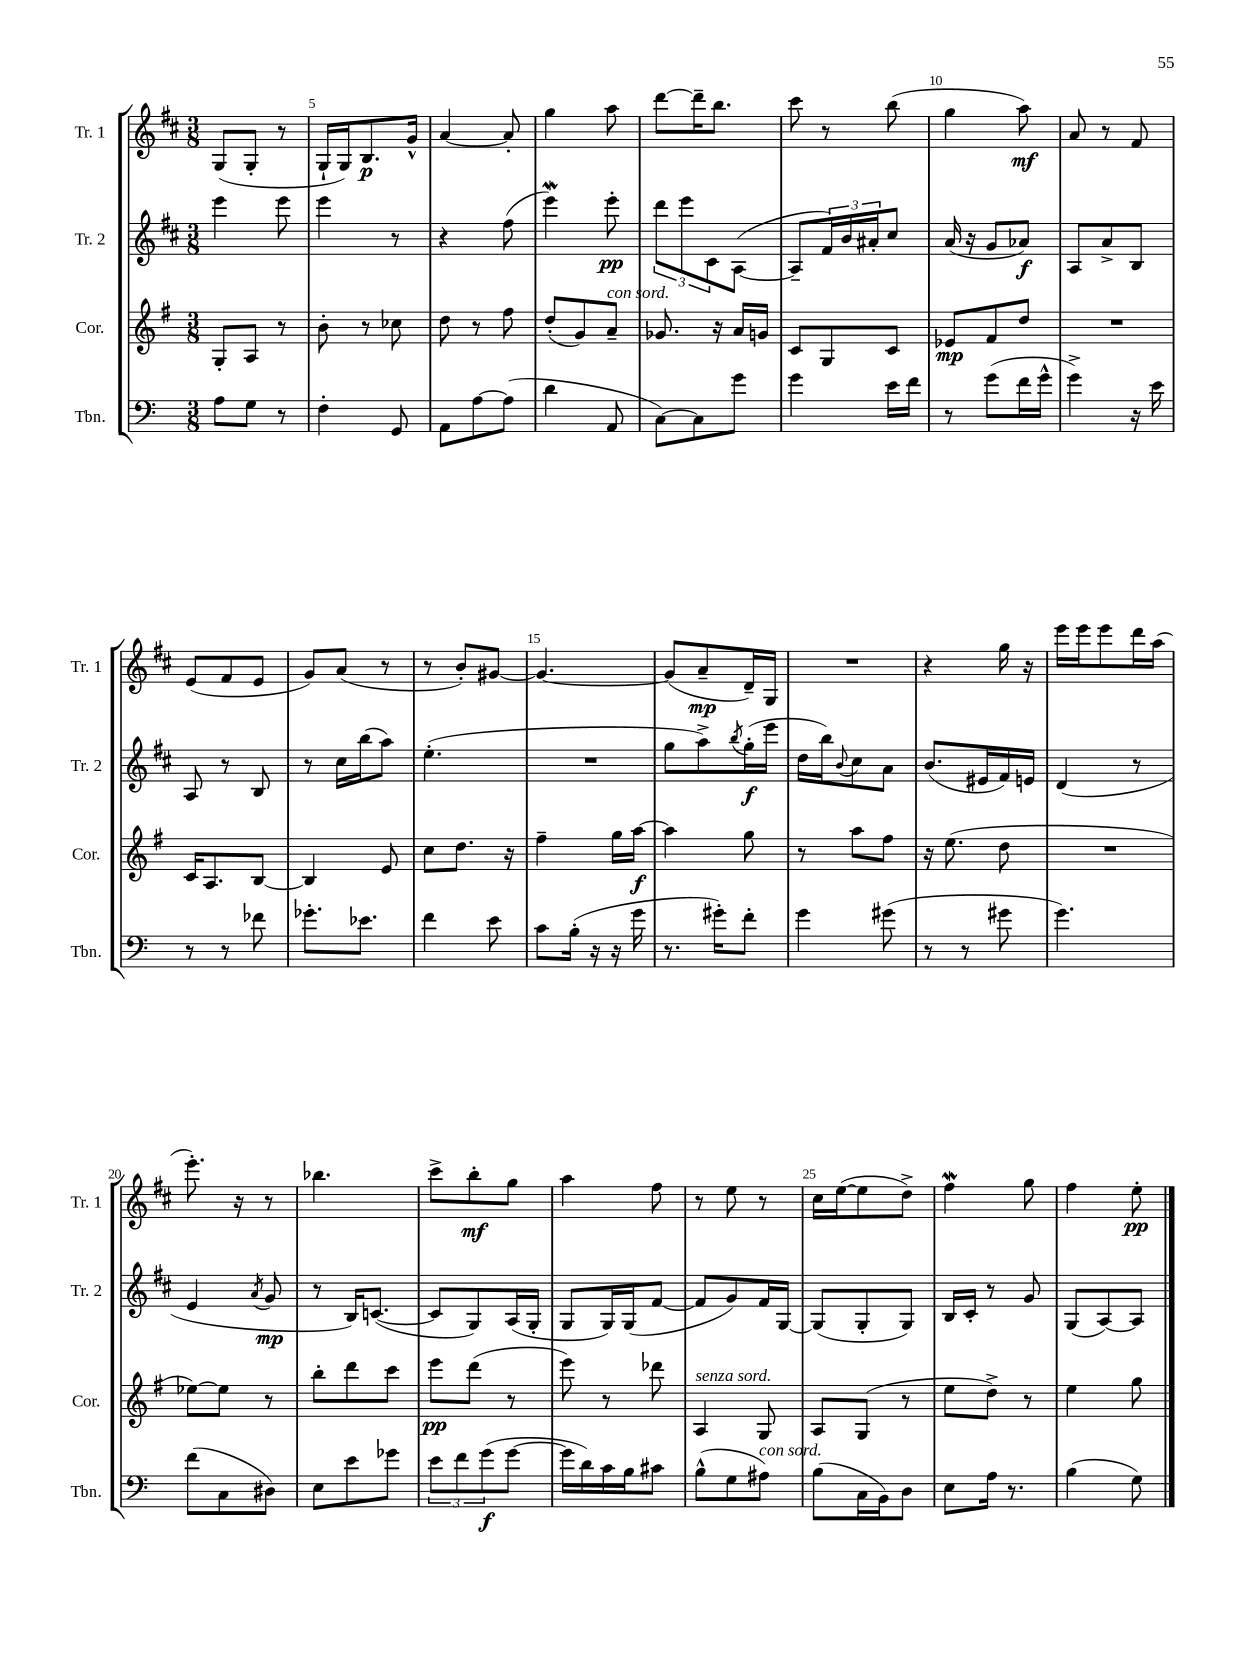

**kern	**kern	**kern	**kern
*staff4	*staff3	*staff2	*staff1
*clefF4	*clefG2	*clefG2	*clefG2
*k[]	*k[f#]	*k[f#c#]	*k[f#c#]
*M3/8	*M3/8	*M3/8	*M3/8
8A	8G'	4eee	(8G
8G	8A	.	8G'
8r	8r	8eee	8r
=	=	=	=
4F'	8b'	4eee	16G`
.	.	.	16G)
.	8r	.	8.B
8GG	8cc-	8r	.
.	.	.	16g^^
=	=	=	=
8AA	8dd	4r	[4a
[8A	8r	.	.
(8A]	8ff#	(8ff#	8a']
=	=	=	=
4d	(8dd'	4eee)	4gg
.	8g)	.	.
8AA	8a~	8eee'	8aa
=	=	=	=
[8C)	8.g-	12ddd	[8ddd
.	.	12eee	.
8C]	.	.	16ddd~]
.	.	12c#	.
.	16r	.	8.bb
8g	16a	([8A	.
.	16g	.	.
=	=	=	=
4g	8c	8A~]	8ccc#
.	8G	24f#)	8r
.	.	24b	.
.	.	24a#'	.
16e	8c	8cc#	(8bb
16f	.	.	.
=	=	=	=
8r	8e-	(16a	4gg
.	.	16r	.
(8g	8f#	8g	.
16f	8dd	8a-)	8aa)
16g^^	.	.	.
=	=	=	=
4g^)	4.r	8A	8a
.	.	8a^	8r
16r	.	8B	8f#
16e	.	.	.
=	=	=	=
8r	16c	8A	(8e
.	8.A	.	.
8r	.	8r	8f#
8f-	[8B	8B	8e
=	=	=	=
8.g-'	4B]	8r	8g)
.	.	16cc#	(8a
8.e-	.	(16bb	.
.	8e	8aa)	8r
=	=	=	=
4f	8cc	(4.ee'	8r
.	8.dd	.	8b')
8e	.	.	[8g#
.	16r	.	.
=	=	=	=
8c	4ff#~	4.r	4.g#_
(16B'	.	.	.
16r	.	.	.
16r	16gg	.	.
16g	[16aa	.	.
=	=	=	=
8.r	4aa]	8gg	(8g#]
.	.	8aa^)	8a~
16g#')	.	.	.
.	.	8qbb	.
8f'	8gg	(16gg'	16d~)
.	.	16eee	16G
=	=	=	=
4g	8r	16dd	4.r
.	.	16bb)	.
.	.	8qqb	.
.	8aa	8cc#	.
(8g#	8ff#	8a	.
=	=	=	=
8r	16r	(8.b	4r
.	(8.ee	.	.
8r	.	.	.
.	.	16e#	.
8g#	8dd	16f#)	16gg
.	.	16e	16r
=	=	=	=
4.g)	4.r	(4d	16eee
.	.	.	16eee
.	.	.	8eee
.	.	8r	16ddd
.	.	.	(16aa
=	=	=	=
(8f	[8ee-)	4e	8.eee')
8C	8ee-]	.	.
.	.	.	16r
.	.	8qa	.
8D#)	8r	8g	8r
=	=	=	=
8E	8bb'	8r	4.bb-
8e	8ddd	16B)	.
.	.	([8.c	.
8g-	8ccc	.	.
=	=	=	=
12e	8eee	8c]	8ccc#^
12f	.	.	.
.	(8ddd	8G)	8bb'
(12g	.	.	.
[8g	8r	(16A	8gg
.	.	16G'	.
=	=	=	=
16g]	8eee)	8G	4aa
16d)	.	.	.
16c	8r	16G)	.
16B	.	(16G	.
8c#	8ddd-	[8f#	8ff#
=	=	=	=
(8B^^	4A	8f#]	8r
8G	.	8g)	8ee
8A#)	8G	16f#	8r
.	.	[16G	.
=	=	=	=
(8B	8A	(8G]	16cc#
.	.	.	([16ee
16C	(8G	8G'	8ee]
16BB)	.	.	.
8D	8r	8G)	8dd^)
=	=	=	=
8E	8ee	16B	4ff#
.	.	16c#'	.
16A	8dd^)	8r	.
8.r	.	.	.
.	8r	8g	8gg
=	=	=	=
(4B	4ee	(8G	4ff#
.	.	[8A)	.
8G)	8gg	8A]	8ee'
==	==	==	==
*-	*-	*-	*-
